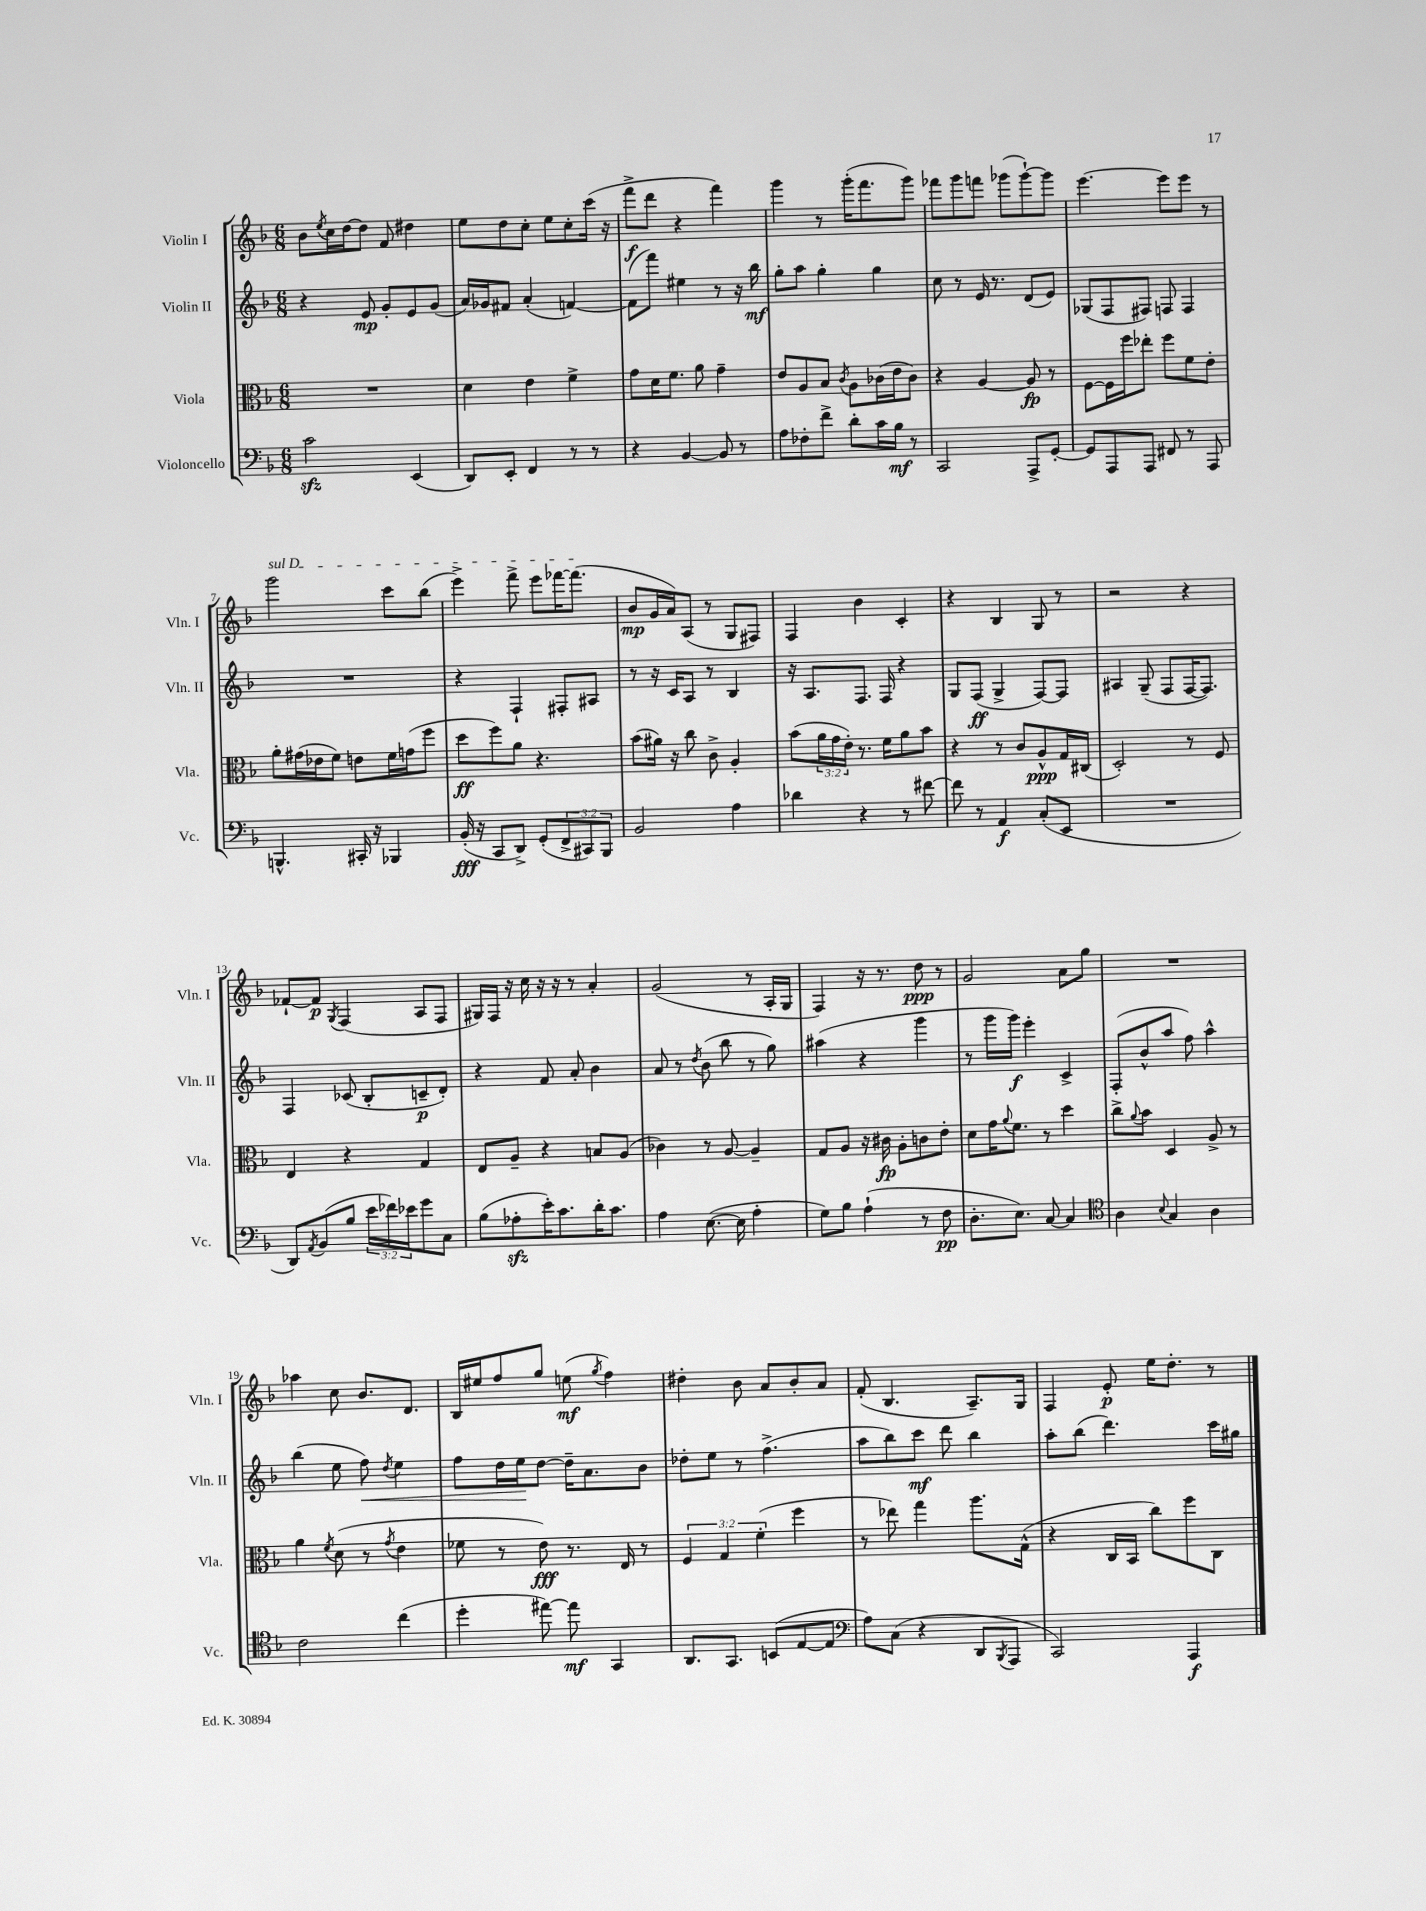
<<
\new StaffGroup <<
\new Staff = "s0" \with { instrumentName = "Violin I" shortInstrumentName = "Vln. I" } {
    \clef treble \key f \major \numericTimeSignature \time 6/8
    bes'8 \acciaccatura { e''8 } c''16 d''16~ d''8 f'8 dis''4 |
    e''8 d''8 c''8-. e''8 c''8-. c'''16( r16 |
    f'''8->\f d'''8 r4 f'''4) |
    g'''4 r8 g'''16-.( f'''8. g'''8) |
    fes'''8 g'''8 f'''8 ges'''8( ges'''8~-!) ges'''8 |
    e'''4.~ e'''8 e'''8 r8 |
    \once \override TextSpanner.bound-details.left.text = \markup { \italic "sul D" } g'''2\startTextSpan c'''8 bes''8( |
    e'''4->) f'''8-> e'''8 fes'''16~ fes'''8.\stopTextSpan( |
    bes'8\mp g'16 a'16) a8( r8 g8 fis8) |
    f4 bes'4 c'4-. |
    r4 bes4 g8 r8 |
    r2 r4 |
    fes'8~-! fes'8\p \acciaccatura { g8 } f4( a8 f8 |
    gis16) f16 r16 c''16 r16 r16 r8 a'4-. |
    g'2( r8 a16-. g16 |
    f4) r16 r8. d''8\ppp r8 |
    g'2 a'8 g''8 |
    R2. |
    aes''4 c''8 bes'8. d'8. |
    bes16 eis''16 f''8 g''8 e''8\mf( \acciaccatura { g''8 } f''4) |
    dis''4-. bes'8 a'8 bes'8-. a'8 |
    f'8-.( bes4. a8.--) g16 |
    f4 e'8-.\p e''16 d''8.-. r8 \bar "|." |
}
\new Staff = "s1" \with { instrumentName = "Violin II" shortInstrumentName = "Vln. II" } {
    \clef treble \key f \major \numericTimeSignature \time 6/8
    r4 e'8\mp g'8-. e'8 g'8( |
    a'16) ges'16 fis'8 a'4-.( f'4~) |
    f'8( f'''8) eis''4 r8 r16 bes''16\mf |
    g''8-. a''8 g''4-. g''4 |
    c''8 r8 e'16 r8. d'8( e'8) |
    ges8( f8 fis8) f8 f4 |
    R2. |
    r4 f4-! fis8-. ais8 |
    r8 r16 c'16 a8 r8 bes4 |
    r16 a8. f8. f16 r4 |
    g8 f8\ff( g4-> f8~) f8 |
    ais4 g8--( f8 f16~ f8.) |
    f4 ces'8( bes8-. c'8--\p d'8-.) |
    r4 f'8 a'8-. bes'4 |
    a'8 r8 \acciaccatura { d''8 } bes'8( bes''8 r8 g''8) |
    ais''4( r4 g'''4 |
    r8 g'''16 g'''16\f) e'''4-. c'4-> |
    f8-.( bes'8-^ a''8 f''8) a''4-^ |
    bes''4( e''8 f''8\<) \acciaccatura { d''8 } e''4 |
    f''8 d''16 e''16\! d''8~ d''16-- a'8. bes'8 |
    des''8-. e''8 r8 f''4.->( |
    a''8 bes''8) c'''8\mf d'''8 bes''4 |
    a''8-. bes''8( d'''4.) c'''16 gis''16 \bar "|." |
}
\new Staff = "s2" \with { instrumentName = "Viola" shortInstrumentName = "Vla." } {
    \clef alto \key f \major \numericTimeSignature \time 6/8 \override Staff.TupletNumber.text = #tuplet-number::calc-fraction-text
    R2. |
    d'4 e'4 f'4-> |
    g'8 d'16 f'8. a'8 g'4-- |
    e'8 a8 bes8 \acciaccatura { c'8 } a8 ces'16( e'16 ces'8) |
    r4 a4~ a8\fp r8 |
    f8~ f16 f''16 ees''8-. f''8 f'8 e'8-. |
    a'8-. gis'16( ees'16 f'8) e'8 f'16 g'16( f''8 |
    d''8\ff f''8) a'8 r4. |
    bes'8( ais'16) r16 c''8 c'8-> a4-. |
    bes'8( \tuplet 3/2 { a'16 g'16 e'16-.) } r8. f'16 a'8 bes'8 |
    r4 r8 c'8 a8-^\ppp g16 cis16( |
    d2-.) r8 f8 |
    e4 r4 g4 |
    e8 a8-- r4 b8 a8( |
    ces'4) r8 a8~ a4-- |
    g8 a8 r16 cis'16\fp a8-. c'8 e'8-. |
    d'8 g'16 \appoggiatura { a'8 } f'8. r8 d''4 |
    c''8-> \appoggiatura { a'8 } bes'8 d4 a8-> r8 |
    a'4 \acciaccatura { f'8 } d'8( r8 \acciaccatura { g'8 } e'4 |
    fes'8 r8 e'8\fff) r8. e16 r8 |
    \tuplet 3/2 { f4 g4 f'4-.( } f''4 |
    r8 ees''8) g''4 a''8. g16-^( |
    r4 c16 bes,16 c''8) f''8 c8 \bar "|." |
}
\new Staff = "s3" \with { instrumentName = "Violoncello" shortInstrumentName = "Vc." } {
    \clef bass \key f \major \numericTimeSignature \time 6/8 \override Staff.TupletNumber.text = #tuplet-number::calc-fraction-text
    c'2\sfz e,4( |
    d,8) e,8-. f,4 r8 r8 |
    r4 bes,4~ bes,8 r8 |
    a8 fes8-. f'8-> d'8-. c'16 bes16\mf r8 |
    c,2 a,,8-> g,8~-. |
    g,8 a,,8 a,,8 fis,8 r8 a,,8 |
    b,,4.-^ cis,16-. r16 bes,,4 |
    bes,16-.\fff( r16 c,8 d,8->) g,8-.( \tuplet 3/2 { f,8-> cis,8) bes,,8 } |
    bes,2 a4 |
    des'4 r4 r8 fis'8~ |
    fis'8 r8 a,4\f c8-.( e,8 |
    R2. |
    d,8) \acciaccatura { a,8 } bes,8( bes8 \tuplet 3/2 { e'16 fes'16) ees'16 } g'8 c8 |
    bes8( aes8-.\sfz e'16-.) c'8. d'16-. c'8. |
    a4 e8.~( e16 a4-. |
    g8) bes8 a4-!( r8 f8\pp |
    d8.-. e8.) c8~ c4 |
    \clef tenor a4 \appoggiatura { bes8 } g4 a4 |
    c'2 c''4( |
    d''4-. eis''8~) eis''8\mf g,4 |
    a,8. g,8. b,8( e8~ e8 |
    \clef bass a8) c8( r4 d,8 \acciaccatura { bes,,8 } a,,8 |
    c,2) a,,4\f \bar "|." |
}
>>
>>
